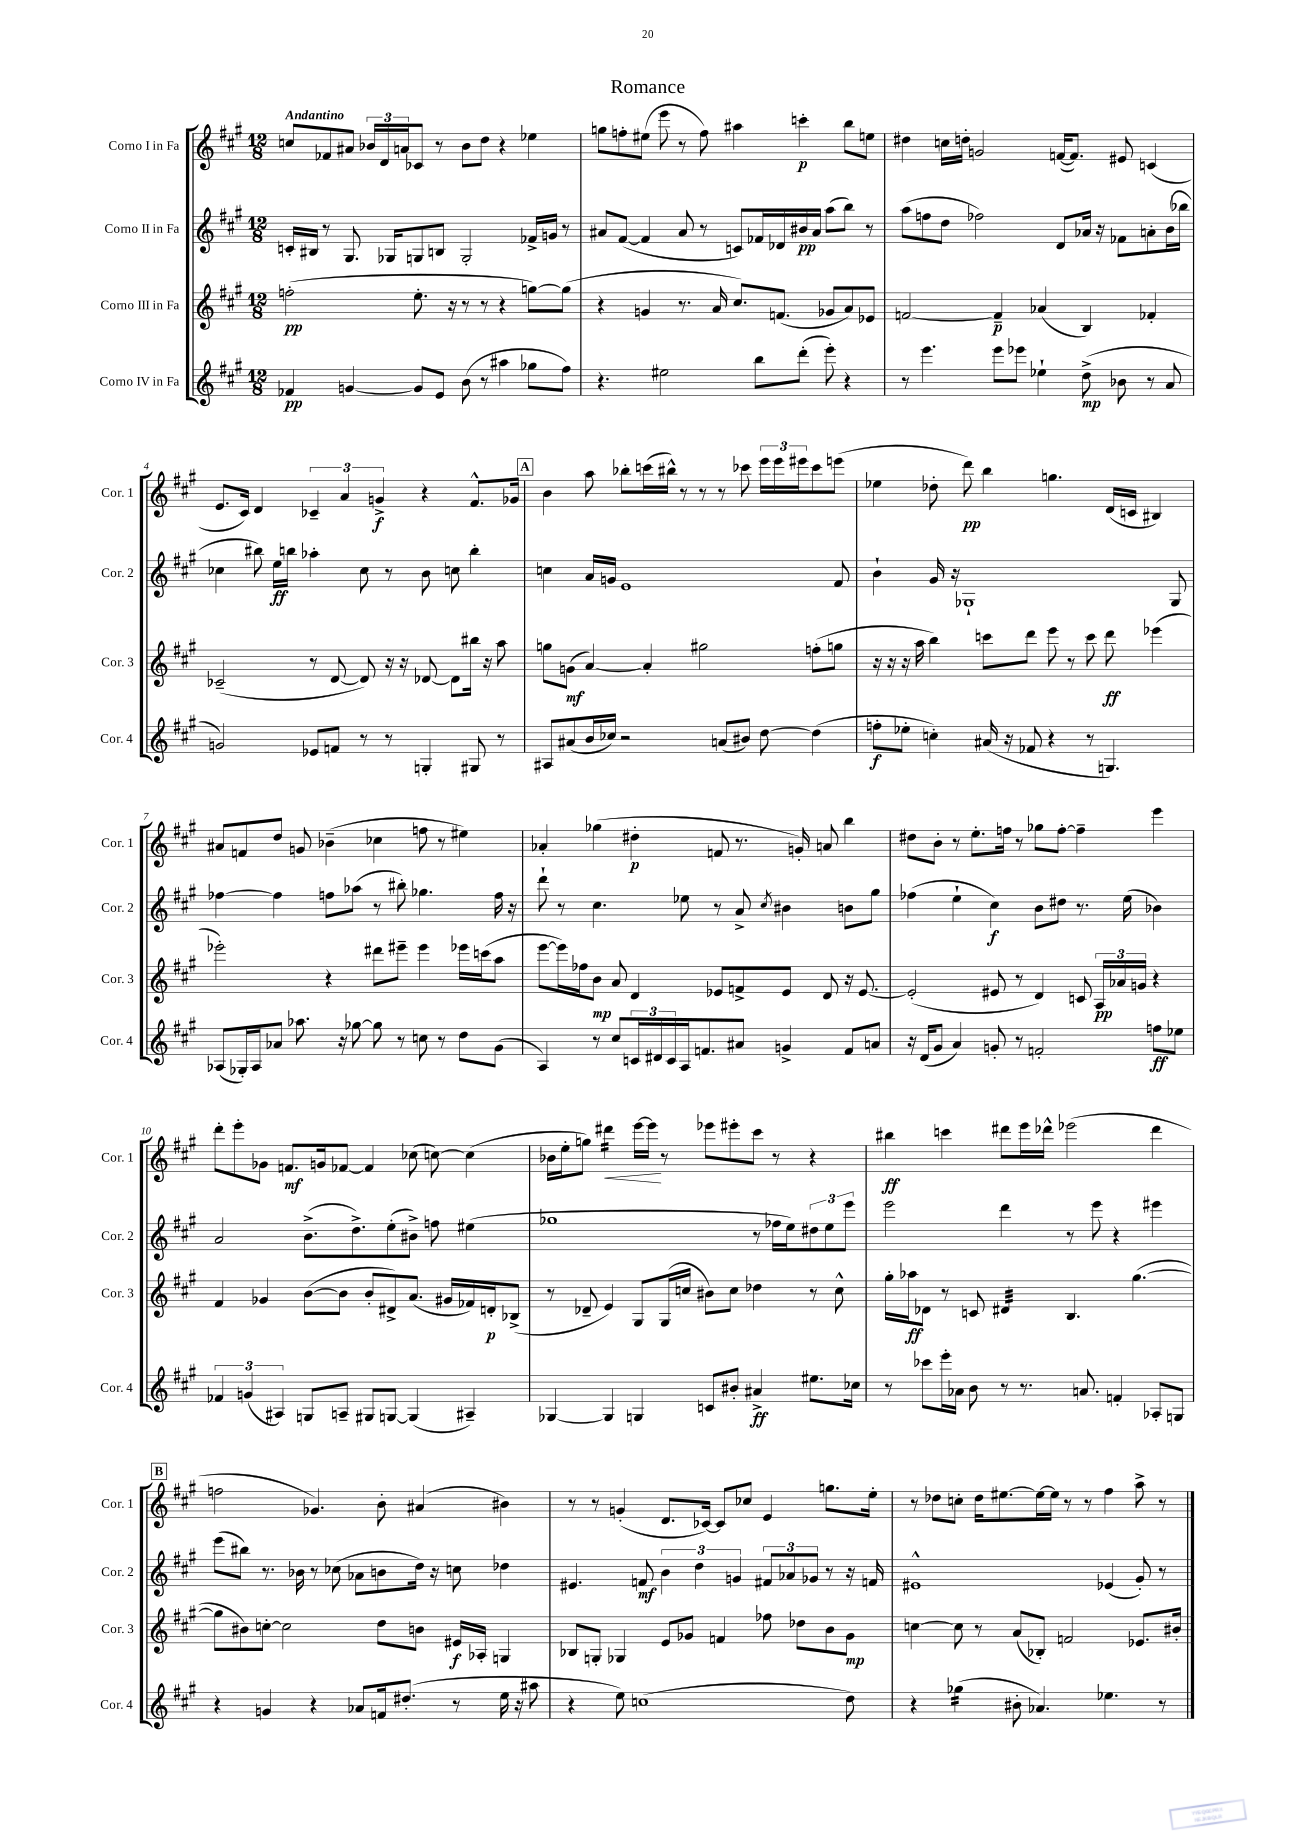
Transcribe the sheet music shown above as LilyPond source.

\header { title = "Romance" }
<<
\new StaffGroup <<
\new Staff = "s0" \with { instrumentName = "Corno I in Fa" shortInstrumentName = "Cor. 1" } {
    \clef treble \key a \major \numericTimeSignature \time 12/8 \tempo "Andantino"
    c''8 fes'8 ais'8 \tuplet 3/2 { bes'16 d'16 a'16 } ces'8 r8 bes'8 d''8 r4 ees''4 |
    g''8 f''8-. eis''8( e'''8 r8 f''8) ais''4 c'''4-.\p b''8 e''8 |
    dis''4 c''16 d''16-. g'2 f'16~( f'8.) eis'8 c'4( |
    e'8. cis'16) d'4 \tuplet 3/2 { ces'4-- a'4 g'4->\f } r4 fis'8.-^ ges'16 |
    \mark \markup { \box "A" } b'4 a''8 bes''8-. c'''16( bis''16-^) r8 r8 r8 ces'''8 \tuplet 3/2 { e'''16 e'''16 eis'''16 } ces'''8 e'''8( |
    ees''4 des''8-. d'''8\pp) b''4 g''4. d'16( c'16 bis4) |
    ais'8 f'8 d''8 g'8 bes'4--( ces''4 f''8 r8 eis''4) |
    aes'4-. ges''4( dis''4-.\p f'8 r8. g'16-.) a'8 b''4 |
    dis''8 b'8-. r8 e''8.-. f''16 r8 ges''8 f''8~-. f''4-- e'''4 |
    d'''8-. e'''8-. ges'8 f'8.\mf g'16 fes'8~ fes'4 ces''8( c''8~) c''4( |
    bes'16 e''16-. g''8) dis'''4:16\< e'''16~ e'''16\! r8 ees'''8 eis'''8-. cis'''8 r8 r4 |
    bis''4\ff c'''4 dis'''8 e'''16 des'''16-^ ees'''2( des'''4 |
    \mark \markup { \box "B" } f''2 ges'4.) b'8-. ais'4( bis'4) |
    r8 r8 g'4-.( d'8. ces'16~) ces'8 ces''8 e'4 g''8. e''16-. |
    r8 des''8 c''8-. des''16 eis''8.~ eis''16~ eis''16 r8 r8 fis''4 a''8-> r8 \bar "|." |
}
\new Staff = "s1" \with { instrumentName = "Corno II in Fa" shortInstrumentName = "Cor. 2" } {
    \clef treble \key a \major \numericTimeSignature \time 12/8
    c'16-. bis16 r8 gis8. ges16 g8 b8 g2-. fes'16-> g'16 r8 |
    ais'8 fis'8~( fis'4 ais'8 r8 c'8) fes'16 des'16 bis'16\pp ais'16 a''8( b''8) r8 |
    a''8( f''8 d''8 fes''2) d'8 aes'16 r16 fes'8 a'8-. b'16( bes''16 |
    ces''4 bis''8) e''16\ff b''16 aes''4-. ces''8 r8 b'8 c''8 b''4-. |
    \mark \markup { \box "A" } c''4 a'16 g'16 e'1 fis'8 |
    b'4-! gis'16 r16 ges1-! ges8 |
    fes''4~ fes''4 f''8 aes''8( r8 bis''8-.) ges''4. f''16 r16 |
    d'''8-! r8 cis''4. ees''8 r8 a'8-> \acciaccatura { cis''8 } bis'4 b'8 gis''8 |
    fes''4( e''4-! cis''4\f) b'8 dis''8 r8. e''16( bes'4) |
    a'2 b'8.->( d''8.->) e''8-.( bis'8->) f''8 eis''4( |
    ges''1 r8 fes''16 e''16) \tuplet 3/2 { dis''8 e''8 e'''8 } |
    e'''2 d'''4 r8 e'''8 r4 eis'''4 |
    \mark \markup { \box "B" } e'''8( bis''8) r8. bes'16 r8 ces''8( aes'8 b'8 d''16) r16 c''8 des''4 |
    eis'4. f'8\mf \tuplet 3/2 { b'4 d''4 g'4 } \tuplet 3/2 { fis'8 aes'8 ges'8 } r8 r16 f'16 |
    eis'1-^ ees'4( gis'8-.) r8 \bar "|." |
}
\new Staff = "s2" \with { instrumentName = "Corno III in Fa" shortInstrumentName = "Cor. 3" } {
    \clef treble \key a \major \numericTimeSignature \time 12/8
    f''2-.\pp( e''8.-. r16 r8 r8 r4 g''8~) g''8( |
    r4 g'4 r8. a'16 cis''8.) f'8.( ges'8 a'8) ees'8 |
    f'2~ f'4--\p aes'4( b4) fes'4-. |
    ces'2--( r8 d'8~ d'8) r16 r16 des'8~ des'8 bis''16 r16 a''8 |
    \mark \markup { \box "A" } g''8 g'8\mf( a'4~) a'4-. gis''2 f''8-.( g''8 |
    r16 r16 r16 a''16 b''4) c'''8 d'''8 e'''8 r8 c'''8 d'''8\ff ees'''4( |
    ees'''2-.) r4 dis'''8 eis'''8-- eis'''4 ees'''16 c'''16( a''8 |
    e'''8~ e'''16) fes''16 b'8\mp a'8 d'4 ees'8 f'8-> ees'8 d'8 r16 ees'8.~ |
    ees'2-.( eis'8 r8 d'4) c'8 \tuplet 3/2 { a16\pp aes'16 g'16 } r4 |
    fis'4 ges'4 b'8~( b'8 b'8-. dis'8->) a'8.( gis'16 fes'16) d'16-.\p bes8->( |
    r8 des'8-- e'4) gis8 gis16( c''16 bis'8) c''8 des''4 r8 c''8-^ |
    gis''16-. aes''16\ff des'8 r8 c'8 dis'4:32 b4. gis''4.~( |
    \mark \markup { \box "B" } gis''8 bis'8) c''8~-. c''2 d''8 b'8 eis'16\f aes16-. g4 |
    bes8 g8-. ges4 e'8 ges'8 f'4 fes''8 des''8 b'8 ges'8\mp |
    c''4~ c''8 r8 a'8( bes8-.) f'2 ees'8. bis'16-. \bar "|." |
}
\new Staff = "s3" \with { instrumentName = "Corno IV in Fa" shortInstrumentName = "Cor. 4" } {
    \clef treble \key a \major \numericTimeSignature \time 12/8
    fes'4\pp g'4~ g'8 e'8 b'8( r8 ais''4 ges''8 fis''8) |
    r4. eis''2 b''8 d'''8-.( e'''8-.) r4 |
    r8 e'''4. e'''8 ees'''8 ees''4-! d''8->\mp( bes'8 r8 a'8 |
    g'2) ees'8 f'8 r8 r8 g4-. gis8 r8 |
    \mark \markup { \box "A" } ais8 ais'8( b'16 ces''16) r2 a'8( bis'8) d''8~ d''4( |
    f''8-.\f ees''8-. c''4-.) ais'16( r16 fes'8 r4 r8 g4.) |
    aes8( ges16-.) aes16 aes'8 aes''8. r16 ges''8~ ges''8 r8 c''8 r8 d''8 gis'8( |
    a4) r8 cis''8 \tuplet 3/2 { c'16 dis'16 c'16 } a16 f'8. ais'8 g'4-> f'8 a'8 |
    r16 d'16( gis'8 a'4) g'8-. r8 f'2-. f''8\ff ees''8 |
    \tuplet 3/2 { fes'4 g'4( ais4) } g8 a8-- gis8 g8~ g4( ais4--) |
    ges4~ ges4 g4 c'8 bis'8-. ais'4->\ff eis''8. ces''16 |
    r8 ces'''8 e'''16-. aes'16 b'8 r8 r8. a'8. f'4-. aes8-. g8 |
    \mark \markup { \box "B" } r4 g'4 r4 aes'8 f'16 dis''8.-.( r8 e''16 r16 ais''8 |
    r4 e''8) c''1( d''8) |
    r4 ges''4:16( bis'8-. aes'4.) ees''4. r8 \bar "|." |
}
>>
>>
